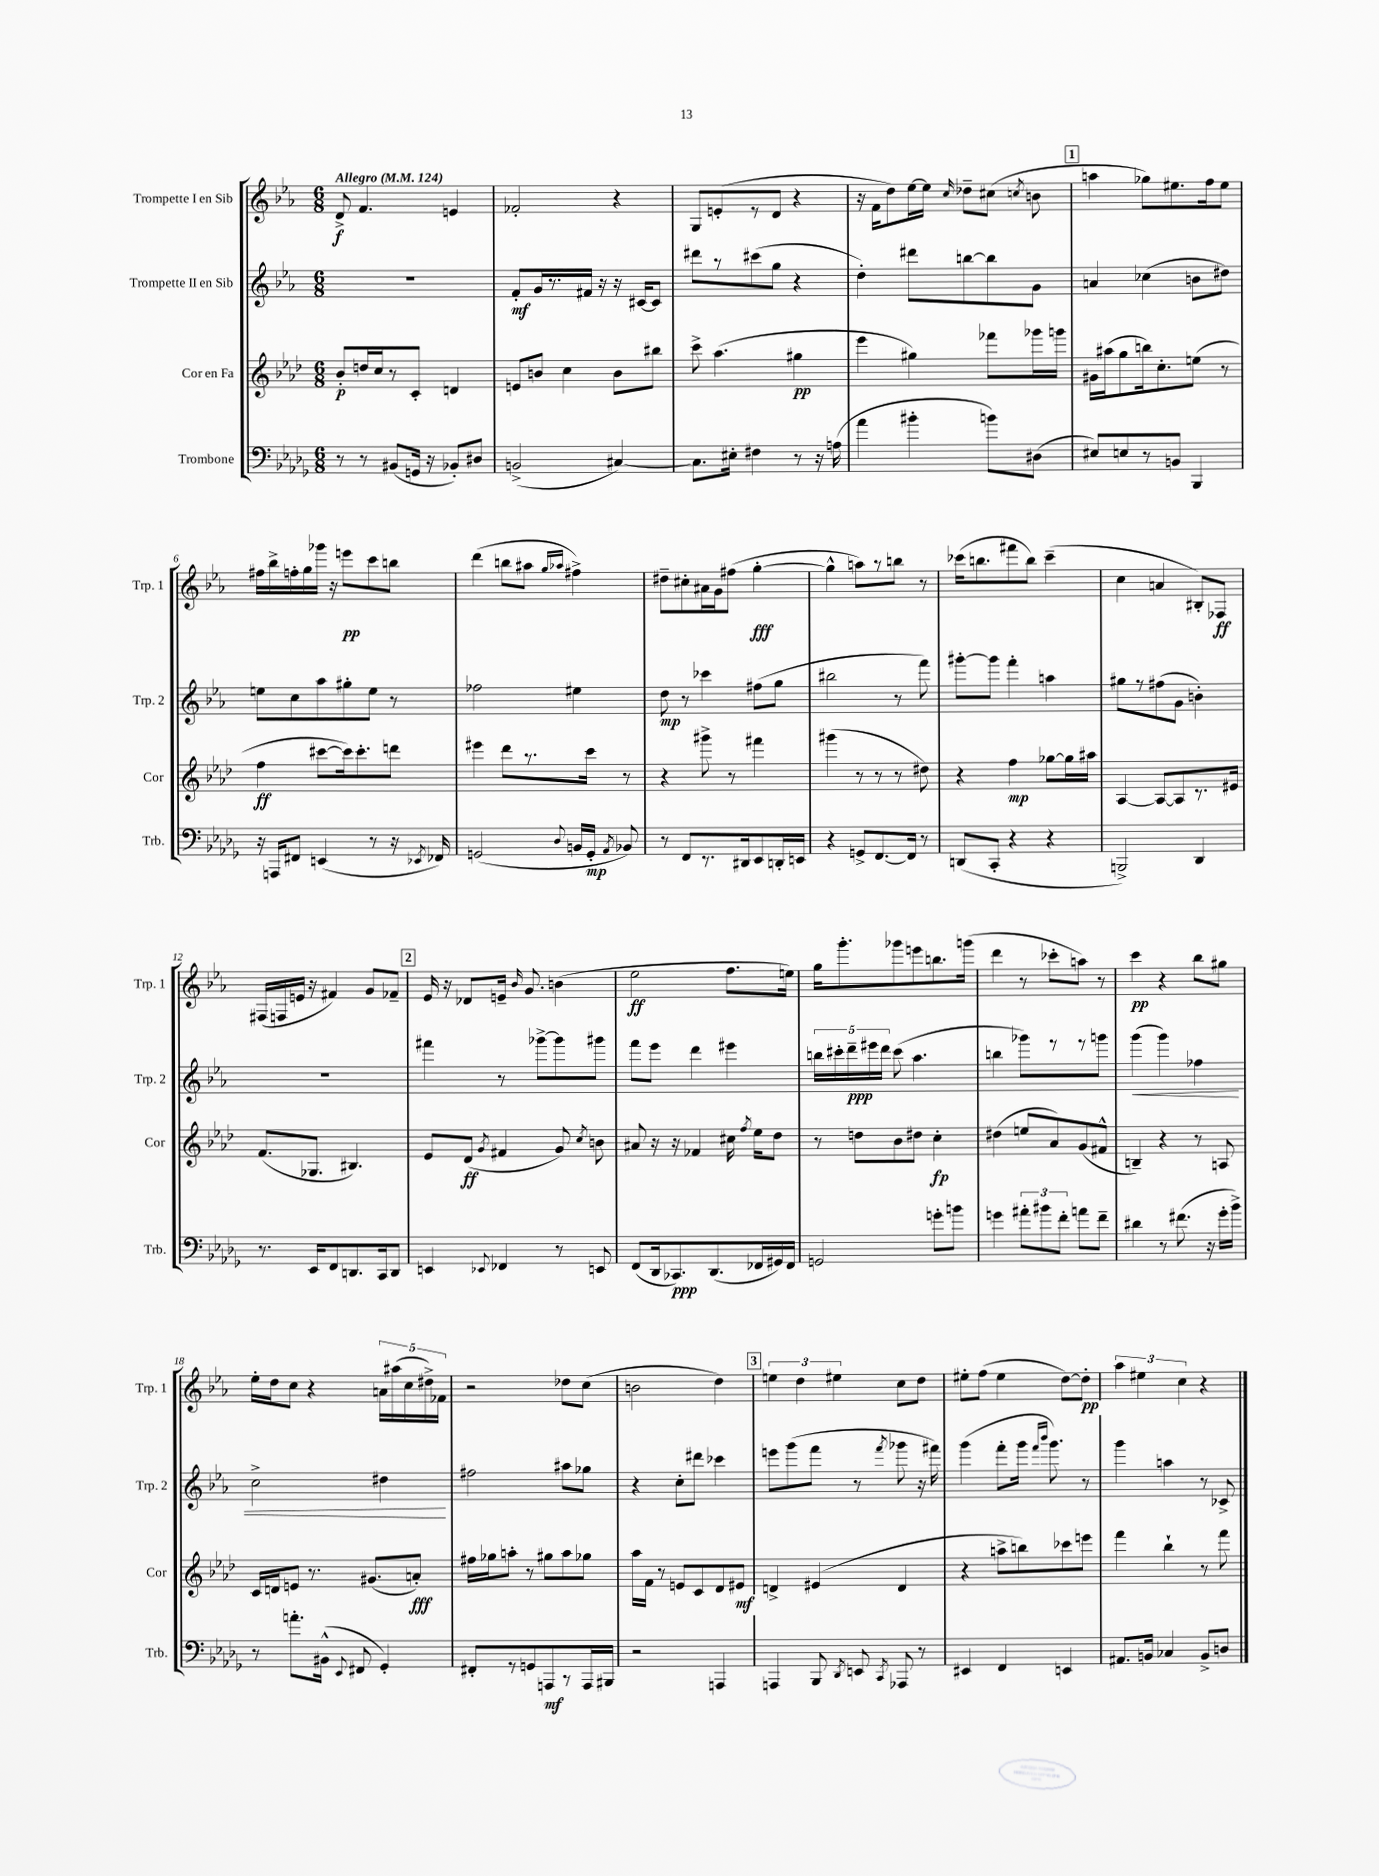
<<
\new StaffGroup <<
\new Staff = "s0" \with { instrumentName = "Trompette I en Sib" shortInstrumentName = "Trp. 1" } {
    \clef treble \key ees \major \numericTimeSignature \time 6/8 \tempo "Allegro" 4 = 124
    \autoBeamOff d'8->\f f'4. e'4 |
    fes'2-. r4 |
    g8[ e'8-.( r8 d'8] r4 |
    r16 f'16[ d''8) ees''16~ ees''16] \grace { c''16 } des''8[-- cis''8]( \acciaccatura { c''8 } b'8 |
    \mark \markup { \box "1" } a''4 ges''8[) eis''8. f''16 eis''8] |
    fis''16[ bes''16-> f''16-. g''16 ges'''16] r16 e'''8[\pp c'''8 b''8] |
    d'''4( b''8[ ais''8] \grace { g''16[ aes''16] } fis''4->) |
    dis''8[-- cis''8-. ais'16 g'16 fis''8]( g''4~-.\fff |
    g''4-^ a''8[) r8 b''8] r8 |
    ces'''16[( b''8. fis'''8 b''8]) ces'''4--( |
    c''4 a'4 bis8[-.) fes8]\ff |
    fis16[( f16 e'16] r16 fis'4) g'8[ fes'8]-- |
    \mark \markup { \box "2" } ees'16 r16 des'8[ e'16]-- \grace { bes'16 } g'8. b'4( |
    ees''2\ff f''8.[ e''16]) |
    g''16[ g'''8.-. ges'''8 e'''8 b''8. g'''16]( |
    d'''4 r8 ces'''8[-. a''8]) r8 |
    c'''4\pp r4 bes''8[ gis''8] |
    ees''16[-. d''16 c''8] r4 \tuplet 5/4 { a'16[ ais''16( c''16 dis''16->) fes'16] } |
    r2 des''8[ c''8]( |
    b'2 d''4) |
    \mark \markup { \box "3" } \tuplet 3/2 { e''4 d''4 eis''4 } c''8[ d''8] |
    eis''8[-. f''8]( eis''4 d''8[~) d''8]-.\pp |
    \tuplet 3/2 { aes''4 eis''4 c''4 } r4 \bar "|." |
}
\new Staff = "s1" \with { instrumentName = "Trompette II en Sib" shortInstrumentName = "Trp. 2" } {
    \clef treble \key ees \major \numericTimeSignature \time 6/8
    \autoBeamOff R2. |
    f'8[-.\mf g'16 r8. fis'16] r16 r16 cis'16[~ cis'8] |
    dis'''8[ r8 cis'''8( g''8] r4 |
    d''4-.) dis'''8[ b''8~ b''8 g'8] |
    \mark \markup { \box "1" } a'4 ces''4( b'8[ dis''8]) |
    e''8[ c''8 aes''8 gis''8-. e''8] r8 |
    fes''2 eis''4 |
    d''8\mp r8 ces'''4 fis''8[( g''8] |
    bis''2 r8 f'''8) |
    gis'''8[~-. gis'''8] f'''4-. a''4 |
    gis''8[ r8 fis''8( g'8] b'4-.) |
    R2. |
    \mark \markup { \box "2" } fis'''4 r8 ges'''8[~-> ges'''8 gis'''8] |
    f'''8[ ees'''8] d'''4 eis'''4 |
    \tuplet 5/4 { b''16[ cis'''16-. d'''16--\ppp eis'''16 d'''16] } cis'''8( aes''4. |
    b''4 ges'''8[) r8 r8 g'''8] |
    g'''4\<( g'''4) fes''4 |
    c''2-> dis''4\! |
    fis''2 ais''8[ ges''8] |
    r4 c''8[-. dis'''8] ces'''4 |
    \mark \markup { \box "3" } e'''8[ g'''8( f'''8] r8 \acciaccatura { f'''8 } ges'''8 r16 fis'''16) |
    g'''4( f'''8[-. g'''16] \grace { f'''16[ bes'''16] } g'''8.) r8 |
    g'''4 a''4 r8 ces'8-> \bar "|." |
}
\new Staff = "s2" \with { instrumentName = "Cor en Fa" shortInstrumentName = "Cor" } {
    \clef treble \key aes \major \numericTimeSignature \time 6/8
    \autoBeamOff bes'8[-.\p d''16 c''16 r8 c'8]-. d'4 |
    e'8[ b'8] c''4 b'8[ bis''8] |
    c'''8-> aes''4.( gis''4\pp |
    ees'''4 gis''4) fes'''8[ ges'''16 g'''16] |
    \mark \markup { \box "1" } gis'16[ ais''16( g''8 b''16) c''8.-. e''8]( r8 |
    f''4\ff cis'''8[~ cis'''16) cis'''8.-. d'''8] |
    eis'''4 des'''8[ r8. c'''16] r8 |
    r4 gis'''8-> r8 fis'''4 |
    gis'''4( r8 r8 r8 dis''8) |
    r4 f''4\mp ges''8[~ ges''16 ais''16] |
    aes4~ aes8[~ aes8 r8. eis'16] |
    f'8.[( ges8.] bis4.) |
    \mark \markup { \box "2" } ees'8[ des'8]\ff( \acciaccatura { g'8 } fis'4 g'8) \acciaccatura { c''8 } b'8 |
    ais'8 r16 r16 fes'4 cis''16 \acciaccatura { f''8 } ees''16[ des''8] |
    r8 d''8[ bes'8 dis''8] c''4-.\fp |
    dis''4( e''8[ aes'8) g'8( fis'8]-^ |
    b4--) r4 r8 a8 |
    c'16[ d'16 e'8] r8. gis'8.[( a'8]-.\fff) |
    fis''16[ ges''16 a''8]-. r8 gis''8[ a''8 ges''8] |
    aes''16[ f'16] r8 e'8[ c'8 des'8 eis'8]\mf |
    \mark \markup { \box "3" } d'4-> eis'4( d'4 |
    r4 a''8[-> b''8) ces'''8 e'''8] |
    f'''4 bes''4-! r8 f'''8 \bar "|." |
}
\new Staff = "s3" \with { instrumentName = "Trombone" shortInstrumentName = "Trb." } {
    \clef bass \key des \major \numericTimeSignature \time 6/8
    \autoBeamOff r8 r8 bis,8[( g,16] r16 bes,8[-.) dis8] |
    b,2->( cis4~) |
    cis8.[ eis16]-. fis4 r8 r16 a16( |
    aes'4 bis'4-. b'8[) dis8]( |
    \mark \markup { \box "1" } eis8[) e8 r8 b,8] bes,,4 |
    r16 a,,16[ fis,8] e,4( r8 r16 \acciaccatura { ees,8 } fes,16) |
    g,2( \appoggiatura { des8 } b,16[ g,16]-.\mp \acciaccatura { aes,8 } bes,8) |
    r8 f,8[ r8. dis,16 ees,8 d,16-. e,16] |
    r4 g,8[-> f,8.~ f,16] r8 |
    d,8[( c,8]-. r4 r4 |
    b,,2->) des,4 |
    r8. ees,16[ f,8 d,8. c,16 d,8] |
    \mark \markup { \box "2" } e,4 \appoggiatura { ees,8 } fes,4 r8 e,8 |
    f,8[( des,16 ces,8.\ppp) des,8.( fes,16 gis,16) fes,16] |
    g,2 g'8[-. b'8] |
    g'4 \tuplet 3/2 { ais'8[-. bis'8 f'8]-. } a'8[ f'8]-- |
    dis'4 r8 fis'8.( r16 ges'16[-. bes'16]->) |
    r8 a'8.[-. bis,16]-^( \appoggiatura { ees,8 } fis,8 ges,4-.) |
    fis,8[-. r8 g,8 a,,8\mf r8 a,,16 bis,,16] |
    r2 a,,4 |
    \mark \markup { \box "3" } a,,4 bes,,8 \acciaccatura { des,8 } e,8 \acciaccatura { c,8 } aes,,8 r8 |
    eis,4 f,4 e,4 |
    ais,8.[ b,16] ces4 b,8[-> d8] \bar "|." |
}
>>
>>
